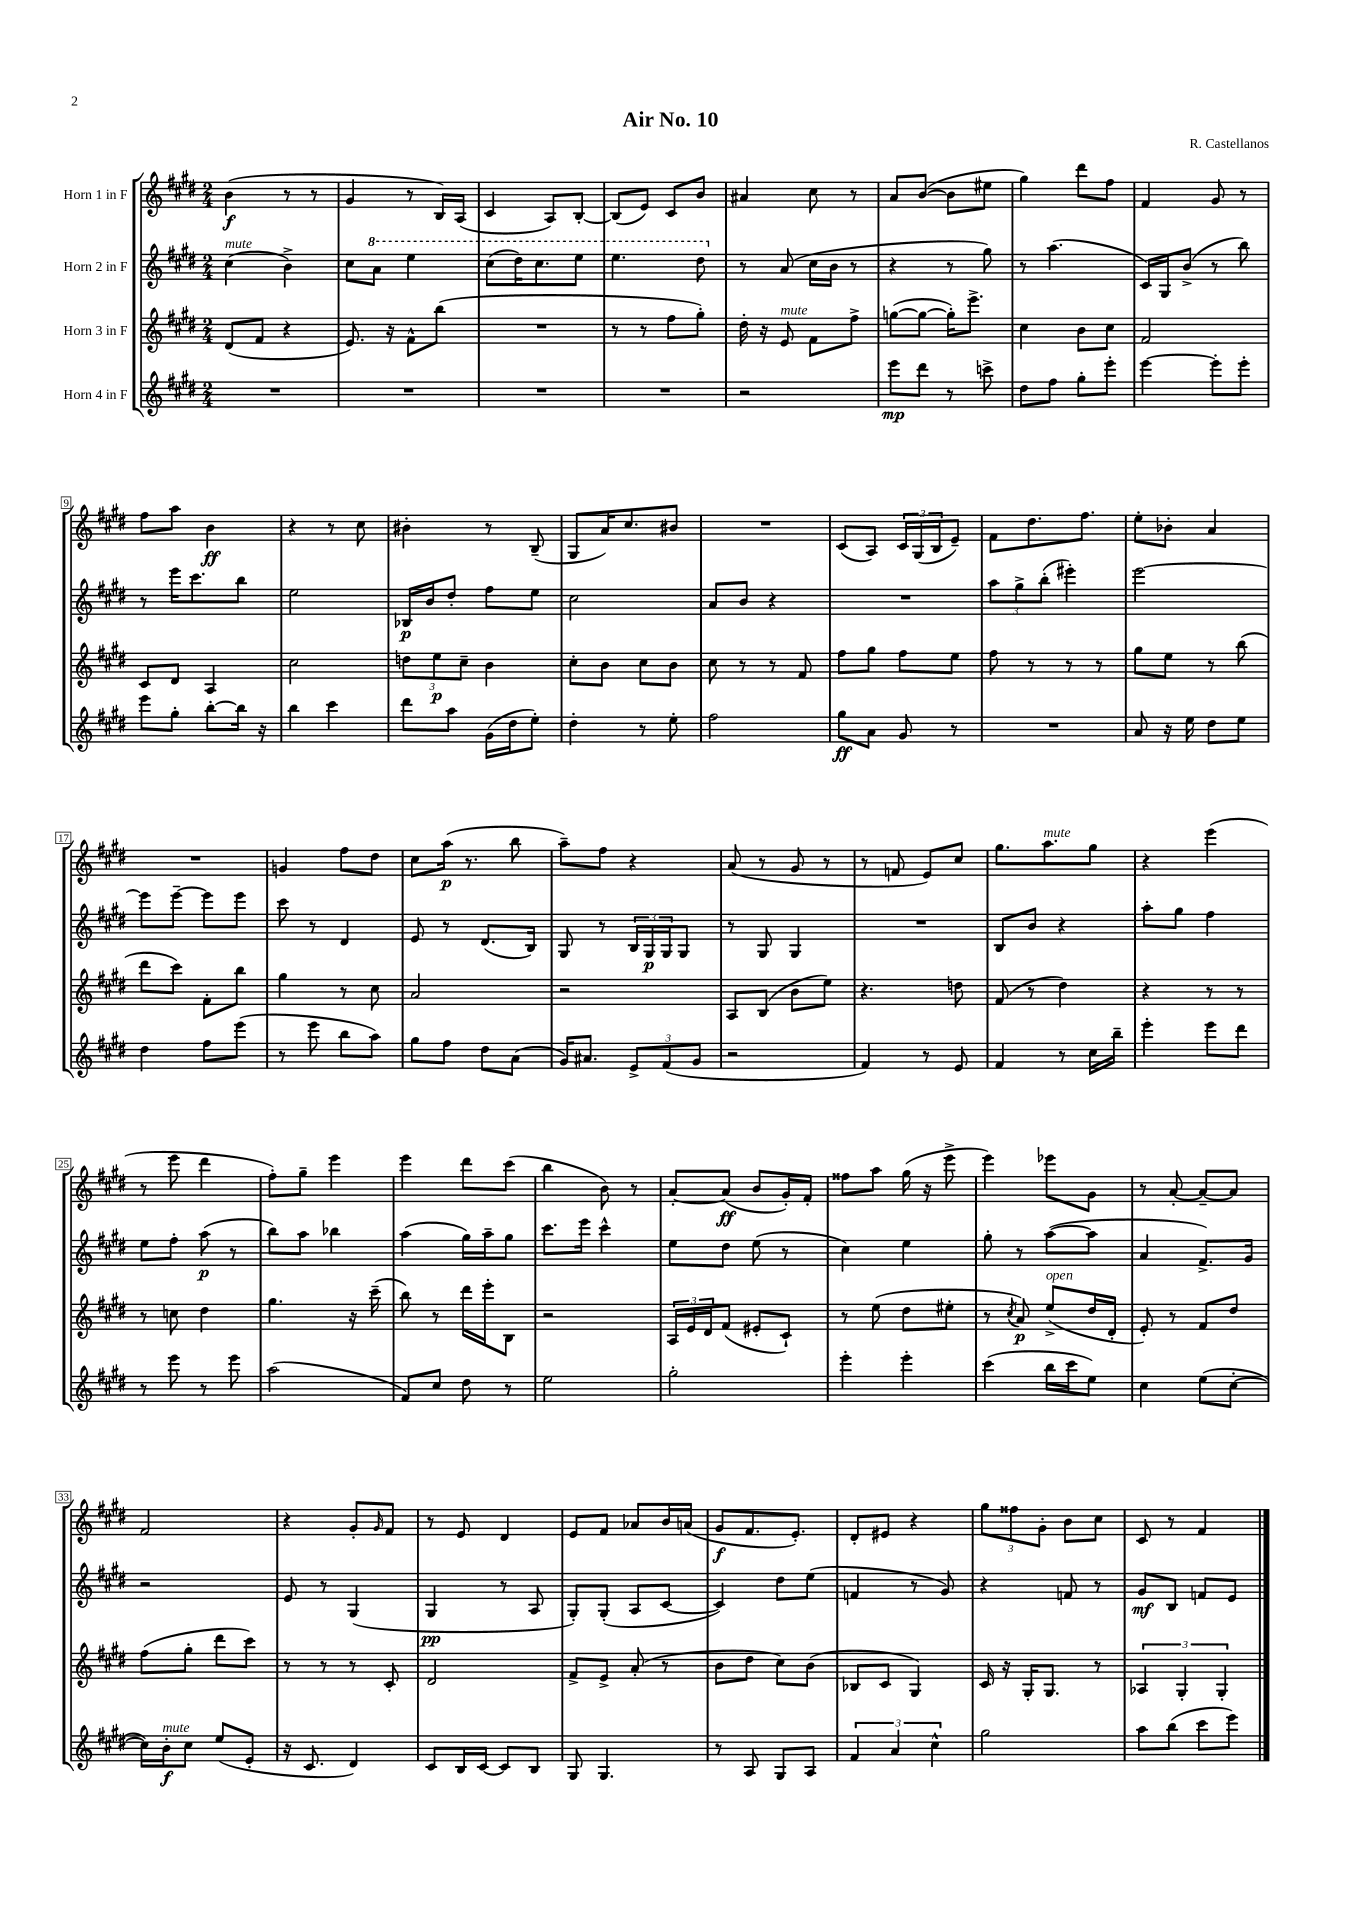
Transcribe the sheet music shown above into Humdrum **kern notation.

**kern	**kern	**kern	**kern
*staff4	*staff3	*staff2	*staff1
*clefG2	*clefG2	*clefG2	*clefG2
*k[f#c#g#d#]	*k[f#c#g#d#]	*k[f#c#g#d#]	*k[f#c#g#d#]
*M2/4	*M2/4	*M2/4	*M2/4
2r	(8d#	(4cc#	(4b
.	8f#	.	.
.	4r	4b^)	8r
.	.	.	8r
=	=	=	=
2r	8.e)	8cc#	4g#
.	.	8aa	.
.	16r	.	.
.	8f#^^	4eee	8r
.	(8bb	.	16B)
.	.	.	(16A
=	=	=	=
2r	2r	(8ccc#	4c#
.	.	16ddd#)	.
.	.	8.ccc#	.
.	.	.	8A)
.	.	8eee	[8B'
=	=	=	=
2r	8r	4.eee	(8B]
.	8r	.	8e)
.	8ff#	.	8c#
.	8gg#')	8ddd#	8b
=	=	=	=
2r	16dd#'	8r	4a#
.	16r	.	.
.	8e	(8a	.
.	8f#	16cc#	8cc#
.	.	16b	.
.	8ff#^	8r	8r
=	=	=	=
8eee	([8gg	4r	8a
8ddd#	8gg_	.	([8b
8r	16gg'])	8r	8b]
.	8.eee^	.	.
8ccc^	.	8gg#)	8ee#
=	=	=	=
8dd#	4cc#	8r	4gg#)
8ff#	.	(4.aa	.
8gg#'	8b	.	8ddd#
8eee'	8cc#	.	8ff#
=	=	=	=
[4eee	2f#	16c#)	4f#
.	.	16G#	.
.	.	(8b^	.
8eee']	.	8r	8g#
8eee'	.	8bb)	8r
=	=	=	=
8eee	8c#	8r	8ff#
8gg#'	8d#	16eee	8aa
.	.	8.ccc#	.
[8bb'	4A	.	4b
16bb]	.	8bb	.
16r	.	.	.
=	=	=	=
4bb	2cc#	2ee	4r
4ccc#	.	.	8r
.	.	.	8cc#
=	=	=	=
8ddd#	12dd	16B-	4b#'
.	.	16b	.
.	12ee	.	.
8aa	.	8dd#'	.
.	12cc#~	.	.
(16g#	4b	8ff#	8r
16dd#	.	.	.
8ee')	.	8ee	(8B~
=	=	=	=
4dd#'	8cc#'	2cc#	8G#
.	8b	.	16a)
.	.	.	8.cc#
8r	8cc#	.	.
8ee'	8b	.	8b#
=	=	=	=
2ff#	8cc#	8a	2r
.	8r	8b	.
.	8r	4r	.
.	8f#	.	.
=	=	=	=
8gg#	8ff#	2r	(8c#
8a	8gg#	.	8A)
8g#	8ff#	.	24c#
.	.	.	(24G#
.	.	.	24B
8r	8ee	.	8e~)
=	=	=	=
2r	8ff#	12aa	8f#
.	.	12gg#^	.
.	8r	.	8.dd#
.	.	(12bb'	.
.	8r	4eee#')	.
.	.	.	8.ff#
.	8r	.	.
=	=	=	=
8a	8gg#	[2eee	8ee'
16r	8ee	.	8b-'
16ee	.	.	.
8dd#	8r	.	4a
8ee	(8bb	.	.
=	=	=	=
4dd#	8ddd#	8eee]	2r
.	8ccc#)	[8eee~	.
8ff#	8f#'	8eee]	.
(8eee	8bb	8eee	.
=	=	=	=
8r	4gg#	8ccc#	4g
8eee	.	8r	.
8bb	8r	4d#	8ff#
8aa)	8cc#	.	8dd#
=	=	=	=
8gg#	2a	8e	8cc#
8ff#	.	8r	(16aa
.	.	.	8.r
8dd#	.	(8.d#	.
(8a	.	.	8bb
.	.	16B)	.
=	=	=	=
16g#)	2r	8G#	8aa~)
8.a#	.	.	.
.	.	8r	8ff#
12e^	.	24B	4r
.	.	24G#	.
(12f#	.	24G#	.
.	.	8G#	.
12g#	.	.	.
=	=	=	=
2r	8A	8r	(8a
.	(8B	8G#	8r
.	8b	4G#	8g#
.	8ee)	.	8r
=	=	=	=
4f#)	4.r	2r	8r
.	.	.	8f
8r	.	.	8e)
8e	8dd	.	8cc#
=	=	=	=
4f#	(8f#	8B	8.gg#
.	8r	8b	.
.	.	.	8.aa
8r	4dd#)	4r	.
16cc#	.	.	8gg#
16bb~	.	.	.
=	=	=	=
4eee'	4r	8aa'	4r
.	.	8gg#	.
8eee	8r	4ff#	(4eee
8ddd#	8r	.	.
=	=	=	=
8r	8r	8ee	8r
8eee	8cc	8ff#'	8eee
8r	4dd#	(8aa	4ddd#
8eee	.	8r	.
=	=	=	=
(2aa	4.gg#	8bb)	8ff#')
.	.	8aa	8gg#~
.	.	4bb-	4eee
.	16r	.	.
.	(16ccc#~	.	.
=	=	=	=
8f#)	8bb)	(4aa	4eee
8cc#	8r	.	.
8dd#	16ddd#	16gg#)	8ddd#
.	16eee'	16aa~	.
8r	8B	8gg#	(8ccc#
=	=	=	=
2ee	2r	8.ccc#	4bb
.	.	16eee	.
.	.	4ccc#^^	8b)
.	.	.	8r
=	=	=	=
2gg#'	24A	8ee	[8a'
.	24e	.	.
.	24d#	.	.
.	(8f#	8dd#	(8a]
.	8e#'	(8ee	8b
.	8c#`)	8r	16g#')
.	.	.	16f#'
=	=	=	=
4eee'	8r	4cc#)	8ff##
.	(8ee	.	8aa
4eee'	8dd#	4ee	(16gg#
.	.	.	16r
.	8ee#'	.	8eee^
=	=	=	=
(4ccc#	8r	8gg#'	4eee)
.	8qcc#	.	.
.	8a)	8r	.
16bb	(8ee^	([8aa	8eee-
16ccc#	.	.	.
8ee)	16dd#	8aa]	8g#
.	16d#'	.	.
=	=	=	=
4cc#	8e')	4a	8r
.	8r	.	[8a'
(8ee	8f#	8.f#^)	8a~_
[8cc#'	8dd#	.	8a]
.	.	16g#	.
=	=	=	=
16cc#])	(8ff#	2r	2f#
16b'	.	.	.
8cc#	8gg#'	.	.
(8ee	8ddd#	.	.
8e'	8ccc#)	.	.
=	=	=	=
16r	8r	8e	4r
8.c#	.	.	.
.	8r	8r	.
4d#)	8r	(4G#	8g#'
.	.	.	16qqg#
.	8c#'	.	8f#
=	=	=	=
8c#	2d#	4G#	8r
16B	.	.	8e
[16c#	.	.	.
8c#]	.	8r	4d#
8B	.	8A	.
=	=	=	=
8G#	8f#^	8G#')	8e
4.G#	8e^	(8G#'	8f#
.	(8a'	8A	8a-
.	8r	[8c#	16b
.	.	.	(16a
=	=	=	=
8r	8b	4c#])	8g#
8A	8dd#	.	8.f#
8G#	8cc#)	8dd#	.
.	.	.	8.e')
8A	(8b	(8ee	.
=	=	=	=
6f#	8B-	4f	8d#'
.	8c#	.	8e#
6a	.	.	.
.	4G#)	8r	4r
6cc#^^	.	.	.
.	.	8g#)	.
=	=	=	=
2gg#	16c#	4r	12gg#
.	16r	.	.
.	.	.	12ff##
.	16G#'	.	.
.	.	.	12g#'
.	8.G#	.	.
.	.	8f	8b
.	8r	8r	8cc#
=	=	=	=
8aa	6A-	8g#	8c#
(8bb	.	8B	8r
.	6G#'	.	.
8ccc#	.	8f	4f#
.	6G#'	.	.
8eee)	.	8e	.
==	==	==	==
*-	*-	*-	*-
